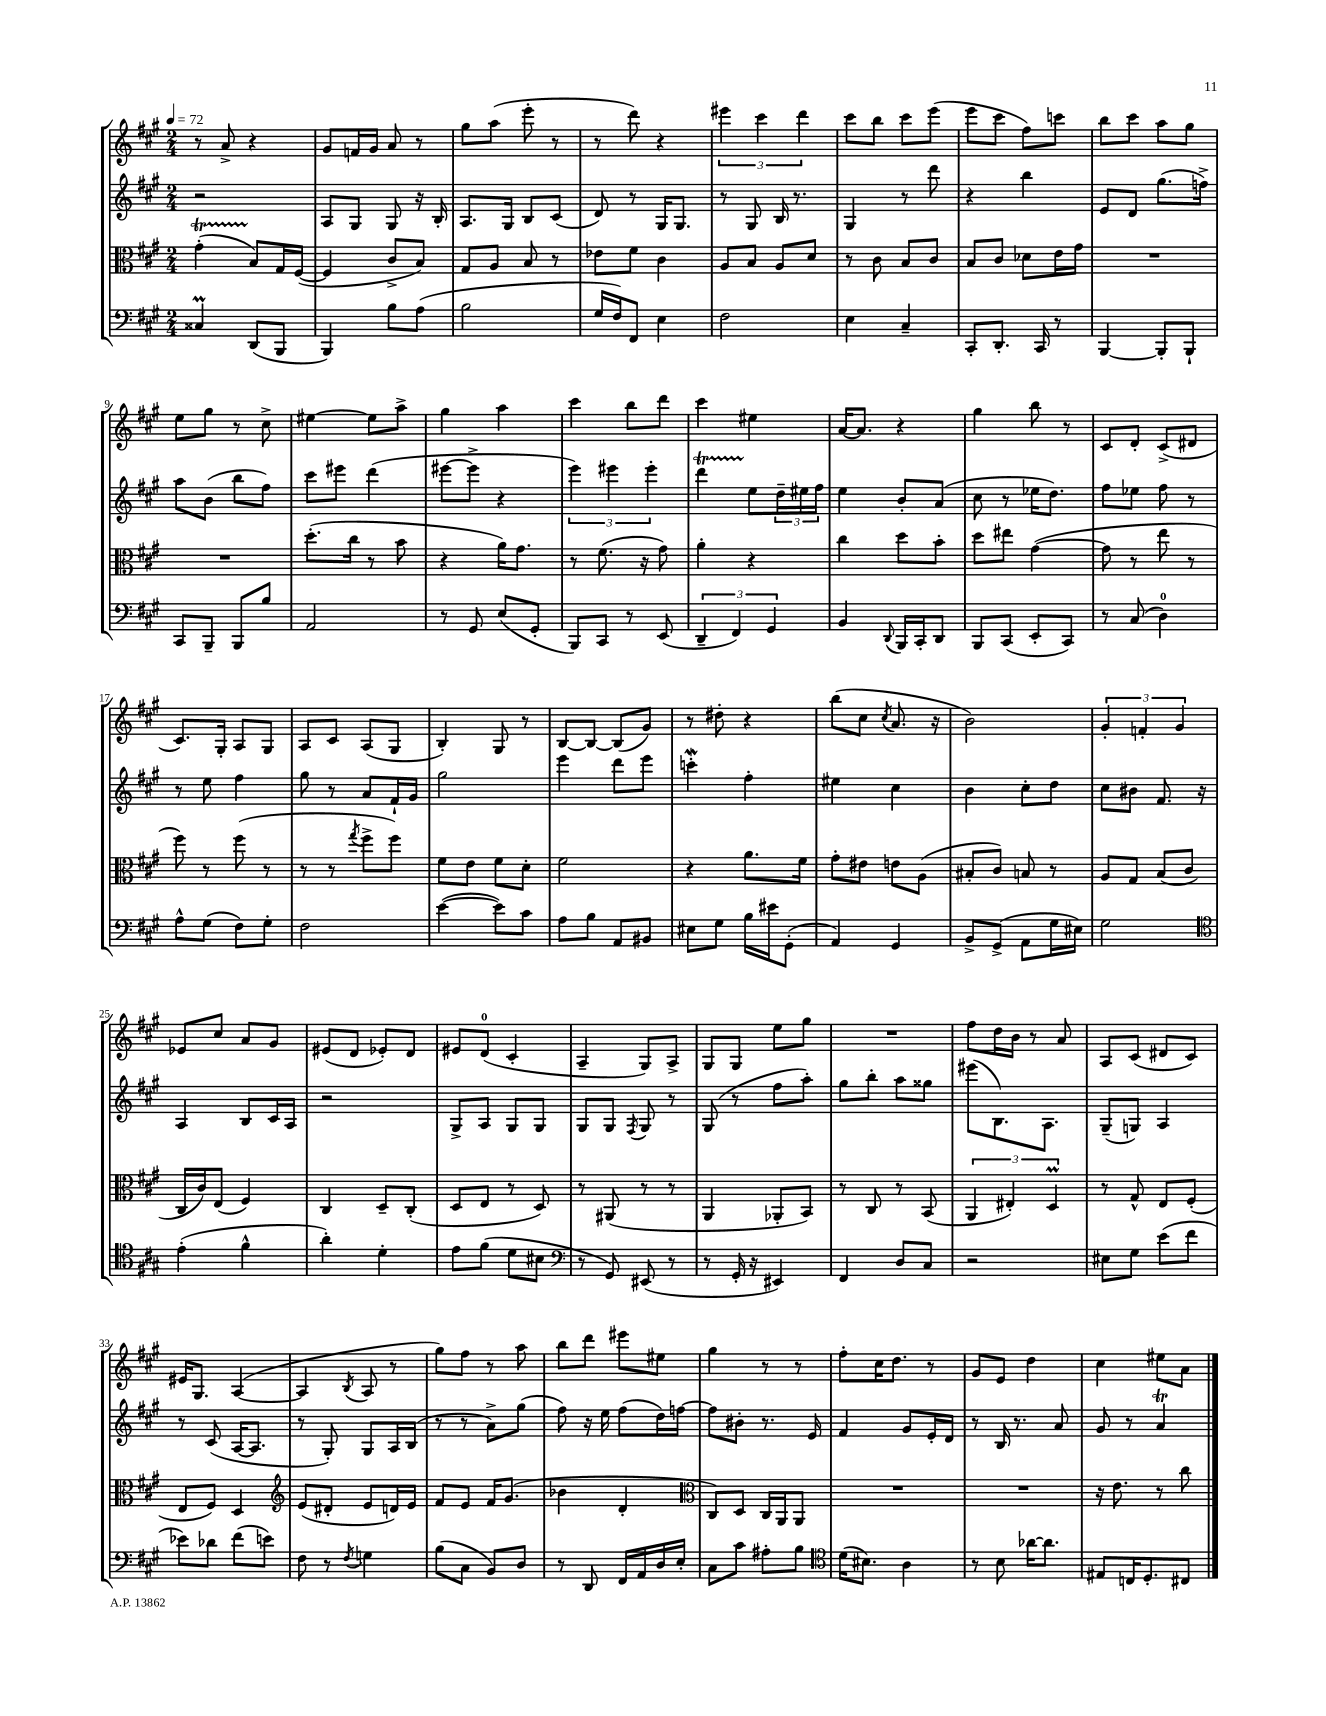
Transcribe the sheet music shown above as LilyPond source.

<<
\new StaffGroup <<
\new Staff = "s0" {
    \clef treble \key a \major \numericTimeSignature \time 2/4 \tempo 4 = 72
    r8 a'8-> r4 |
    gis'8 f'16 gis'16 a'8 r8 |
    gis''8 a''8( e'''8-. r8 |
    r8 d'''8) r4 |
    \tuplet 3/2 { eis'''4 cis'''4 d'''4 } |
    cis'''8 b''8 cis'''8 e'''8( |
    e'''8 cis'''8 fis''8) c'''8 |
    b''8 cis'''8 a''8 gis''8 |
    e''8 gis''8 r8 cis''8-> |
    eis''4~ eis''8 a''8-> |
    gis''4 a''4 |
    cis'''4 b''8 d'''8 |
    cis'''4 eis''4 |
    a'16~ a'8. r4 |
    gis''4 b''8 r8 |
    cis'8 d'8-. cis'8->( dis'8 |
    cis'8.) gis16-. a8 gis8 |
    a8 cis'8 a8( gis8 |
    b4-.) gis8 r8 |
    b8~ b8~ b8( gis'8) |
    r8 dis''8-. r4 |
    b''8( cis''8 \acciaccatura { cis''8 } a'8. r16 |
    b'2) |
    \tuplet 3/2 { gis'4-. f'4-. gis'4 } |
    ees'8 cis''8 a'8 gis'8 |
    eis'8( d'8 ees'8-.) d'8 |
    eis'8 d'8-0( cis'4-. |
    a4-- gis8) a8-> |
    gis8 gis8 e''8 gis''8 |
    R2 |
    fis''8 d''16 b'16 r8 a'8 |
    a8 cis'8( dis'8 cis'8) |
    eis'16 gis8. a4~( |
    a4 \acciaccatura { b8 } a8 r8 |
    gis''8) fis''8 r8 a''8 |
    b''8 d'''8 eis'''8 eis''8 |
    gis''4 r8 r8 |
    fis''8-. cis''16 d''8. r8 |
    gis'8 e'8 d''4 |
    cis''4 eis''8 a'8 \bar "|." |
}
\new Staff = "s1" {
    \clef treble \key a \major \numericTimeSignature \time 2/4
    r2 |
    a8 gis8 gis8 r16 b16-. |
    a8. gis16 b8 cis'8( |
    d'8) r8 gis16 gis8. |
    r8 gis8 b16 r8. |
    gis4 r8 d'''8 |
    r4 b''4 |
    e'8 d'8 gis''8.( f''16->) |
    a''8 b'8( b''8 fis''8) |
    cis'''8 eis'''8 d'''4( |
    eis'''8~ eis'''8-> r4 |
    \tuplet 3/2 { e'''4) eis'''4 eis'''4-. } |
    d'''4\startTrillSpan e''8\stopTrillSpan \tuplet 3/2 { d''16-- eis''16 fis''16 } |
    e''4 b'8-. a'8( |
    cis''8 r8 ees''16 d''8.) |
    fis''8 ees''8 fis''8 r8 |
    r8 e''8 fis''4 |
    gis''8 r8 a'8 fis'16-! gis'16 |
    gis''2 |
    e'''4 d'''8 e'''8 |
    c'''4-.\mordent fis''4-. |
    eis''4 cis''4 |
    b'4 cis''8-. d''8 |
    cis''8 bis'8 fis'8. r16 |
    a4 b8 cis'16 a16 |
    r2 |
    gis8-> a8 gis8 gis8 |
    gis8 gis8 \acciaccatura { fis8 } gis8 r8 |
    gis8( r8 fis''8 a''8-.) |
    gis''8 b''8-. a''8 gisis''8 |
    eis'''8( b8.) a8. |
    gis8--( g8) a4 |
    r8 cis'8( a16~ a8. |
    r8 gis8-.) gis8 a16 b16( |
    r8 r8 a'8->) gis''8( |
    fis''8) r16 e''16 fis''8( d''16) f''16~ |
    f''8 bis'8-. r8. e'16 |
    fis'4 gis'8 e'16-. d'16 |
    r8 b16 r8. a'8 |
    gis'8 r8 a'4\trill \bar "|." |
}
\new Staff = "s2" {
    \clef alto \key a \major \numericTimeSignature \time 2/4
    gis'4-.\startTrillSpan( b8\stopTrillSpan) gis16 fis16~( |
    fis4 cis'8-> b8) |
    gis8 a8 b8 r8 |
    ees'8 fis'8 cis'4 |
    a8 b8 a8 d'8 |
    r8 cis'8 b8 cis'8 |
    b8 cis'8 des'8 e'16 gis'16 |
    R2 |
    R2 |
    d''8.-.( cis''16 r8 b'8 |
    r4 a'16) gis'8. |
    r8 fis'8.( r16 gis'8) |
    a'4-. r4 |
    cis''4 d''8 b'8-. |
    d''8 eis''8 gis'4~( |
    gis'8 r8 e''8 r8 |
    fis''8) r8 fis''8( r8 |
    r8 r8 \acciaccatura { gis''8 } fis''8-> fis''8) |
    fis'8 e'8 fis'8 d'8-. |
    fis'2 |
    r4 a'8. fis'16 |
    gis'8-. eis'8 e'8 a8( |
    bis8-. cis'8) b8 r8 |
    a8 gis8 b8( cis'8 |
    cis16 cis'16) e8( fis4) |
    cis4 d8-- cis8-.( |
    d8 e8 r8 d8) |
    r8 ais,8( r8 r8 |
    a,4 aes,8-. b,8) |
    r8 cis8 r8 b,8( |
    \tuplet 3/2 { a,4 eis4-.) d4\prall } |
    r8 gis8-^ e8 fis8-.( |
    e8 fis8) d4 |
    \clef treble e'8( dis'8-. e'8 d'16) e'16 |
    fis'8 e'8 fis'16 gis'8.( |
    bes'4 d'4-. |
    \clef alto cis8) d8 cis16 a,16 a,8 |
    R2 |
    R2 |
    r16 e'8. r8 cis''8 \bar "|." |
}
\new Staff = "s3" {
    \clef bass \key a \major \numericTimeSignature \time 2/4
    cisis4\prall d,8( b,,8 |
    b,,4) b8 a8( |
    b2 |
    gis16 fis16) fis,8 e4 |
    fis2 |
    e4 cis4-- |
    cis,8-. d,8.-. cis,16 r8 |
    b,,4~ b,,8-. b,,8-! |
    cis,8 b,,8-- b,,8 b8 |
    a,2 |
    r8 gis,8 e8( gis,8-. |
    b,,8) cis,8 r8 e,8( |
    \tuplet 3/2 { d,4-- fis,4) gis,4 } |
    b,4 \appoggiatura { d,8 } b,,16 cis,16-. d,8 |
    b,,8 cis,8( e,8-. cis,8) |
    r8 cis8( d4-0) |
    a8-^ gis8( fis8) gis8-. |
    fis2 |
    e'4~( e'8) cis'8 |
    a8 b8 a,8 bis,8 |
    eis8 gis8 b16 eis'16 gis,8-.( |
    a,4) gis,4 |
    b,8-> gis,8->( a,8 gis16 eis16) |
    gis2 |
    \clef tenor e'4-.( fis'4-^ |
    a'4-.) d'4-. |
    e'8 fis'8( d'8 bis8 |
    \clef bass r8 gis,8) eis,8( r8 |
    r8 gis,16-. r16 eis,4) |
    fis,4 d8 cis8 |
    r2 |
    eis8 gis8 e'8( fis'8 |
    ees'8) des'8 fis'8( e'8) |
    fis8 r8 \acciaccatura { fis8 } g4 |
    b8( cis8 b,8) d8 |
    r8 d,8 fis,16 a,16 d16 e16-. |
    cis8 cis'8 ais8-. b8 |
    \clef tenor d'16( bis8.) a4 |
    r8 b8 aes'16~ aes'8. |
    eis8 c16 d8.-. cis8 \bar "|." |
}
>>
>>
